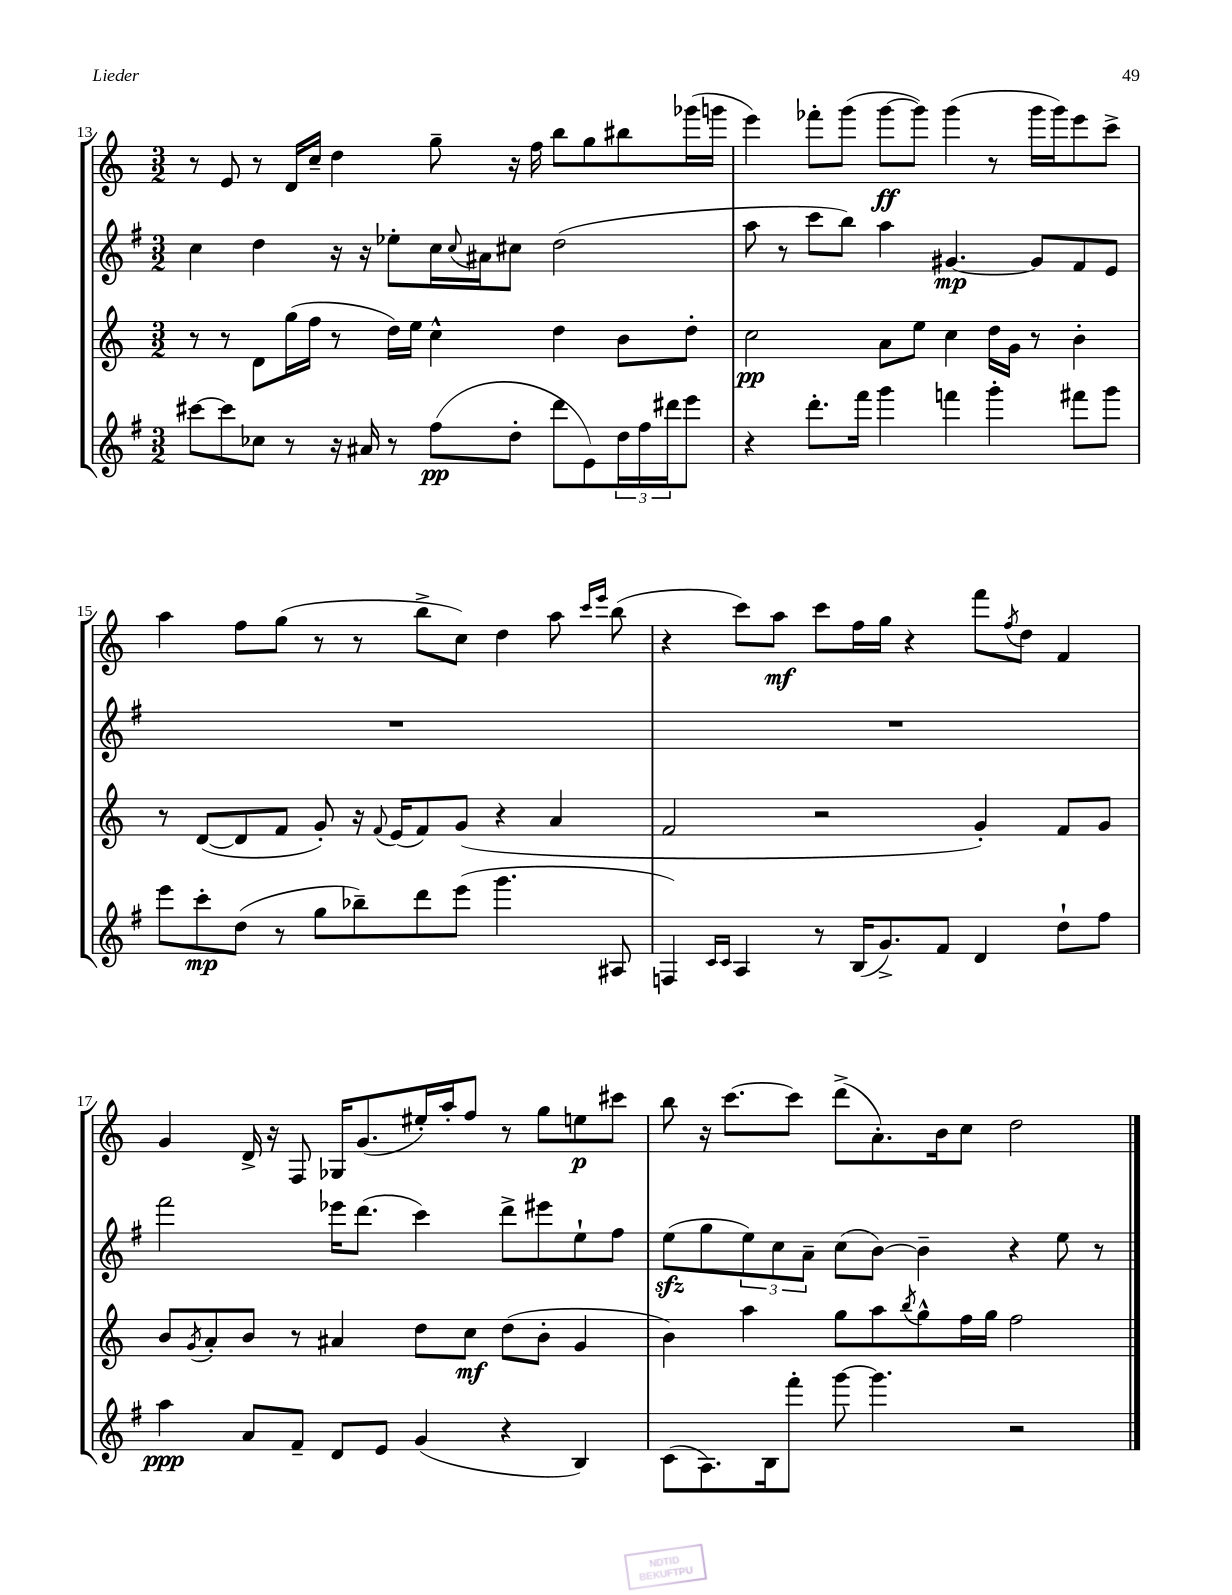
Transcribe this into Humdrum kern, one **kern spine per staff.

**kern	**kern	**kern	**kern
*staff4	*staff3	*staff2	*staff1
*clefG2	*clefG2	*clefG2	*clefG2
*k[f#]	*k[]	*k[f#]	*k[]
*M3/2	*M3/2	*M3/2	*M3/2
[8ccc#	8r	4cc	8r
8ccc#]	8r	.	8e
8cc-	8d	4dd	8r
8r	(16gg	.	16d
.	16ff	.	16cc~
16r	8r	16r	4dd
16a#	.	16r	.
8r	16dd)	8ee-'	.
.	16ee	.	.
(8ff#	4cc^^	16cc	8gg~
.	.	8qqcc	.
.	.	16a#	.
8dd'	.	8cc#	16r
.	.	.	16ff
8ddd	4dd	(2dd	8bb
8e)	.	.	8gg
24dd	8b	.	8bb#
24ff#	.	.	.
24ddd#	.	.	.
8eee	8dd'	.	(16ggg-
.	.	.	16ggg
=	=	=	=
4r	2cc	8aa	4eee)
.	.	8r	.
8.ddd'	.	8ccc	8fff-'
.	.	8bb)	(8ggg
16fff#	.	.	.
4ggg	8a	4aa	[8ggg
.	8ee	.	8ggg])
4fff	4cc	[4.g#	(4ggg
4ggg'	16dd	.	8r
.	16g	.	.
.	8r	8g#]	16ggg
.	.	.	16ggg)
8fff#	4b'	8f#	8eee
8ggg	.	8e	8ccc^
=	=	=	=
8eee	8r	1.r	4aa
8ccc'	([8d	.	.
(8dd	8d]	.	8ff
8r	8f	.	(8gg
8gg	8g')	.	8r
8bb-~)	16r	.	8r
.	8qqf	.	.
.	(16e	.	.
8ddd	8f)	.	8bb^
(8eee	(8g	.	8cc)
4.ggg	4r	.	4dd
.	4a	.	8aa
.	.	.	16qqccc
.	.	.	16qqeee
8A#	.	.	(8bb
=	=	=	=
4F)	2f	1.r	4r
16qqc	.	.	.
16qqc	.	.	.
4A	.	.	8ccc)
.	.	.	8aa
8r	2r	.	8ccc
(16B	.	.	16ff
8.g^)	.	.	16gg
.	.	.	4r
8f#	.	.	.
4d	4g')	.	8fff
.	.	.	8qff
.	.	.	8dd
8dd`	8f	.	4f
8ff#	8g	.	.
=	=	=	=
4aa	8b	2fff#	4g
.	8qg	.	.
.	8a'	.	.
8a	8b	.	16d^
.	.	.	16r
8f#~	8r	.	8F
8d	4a#	16eee-	16G-
.	.	(8.ddd	(8.g
8e	.	.	.
(4g	8dd	4ccc)	16ee#')
.	.	.	16aa'
.	8cc	.	8ff
4r	(8dd	8ddd^	8r
.	8b'	8eee#	8gg
4B)	4g	8ee`	8ee
.	.	8ff#	8ccc#
=	=	=	=
(8c	4b)	(8ee	8bb
8.A)	.	8gg	16r
.	.	.	[8.ccc
.	4aa	12ee)	.
16B	.	.	.
.	.	12cc	.
8fff#'	.	.	8ccc]
.	.	12a~	.
[8ggg	8gg	(8cc	(8ddd^
4.ggg]	8aa	[8b)	8.a')
.	8qbb	.	.
.	8gg^^	4b~]	.
.	.	.	16b
.	16ff	.	8cc
.	16gg	.	.
2r	2ff	4r	2dd
.	.	8ee	.
.	.	8r	.
==	==	==	==
*-	*-	*-	*-
